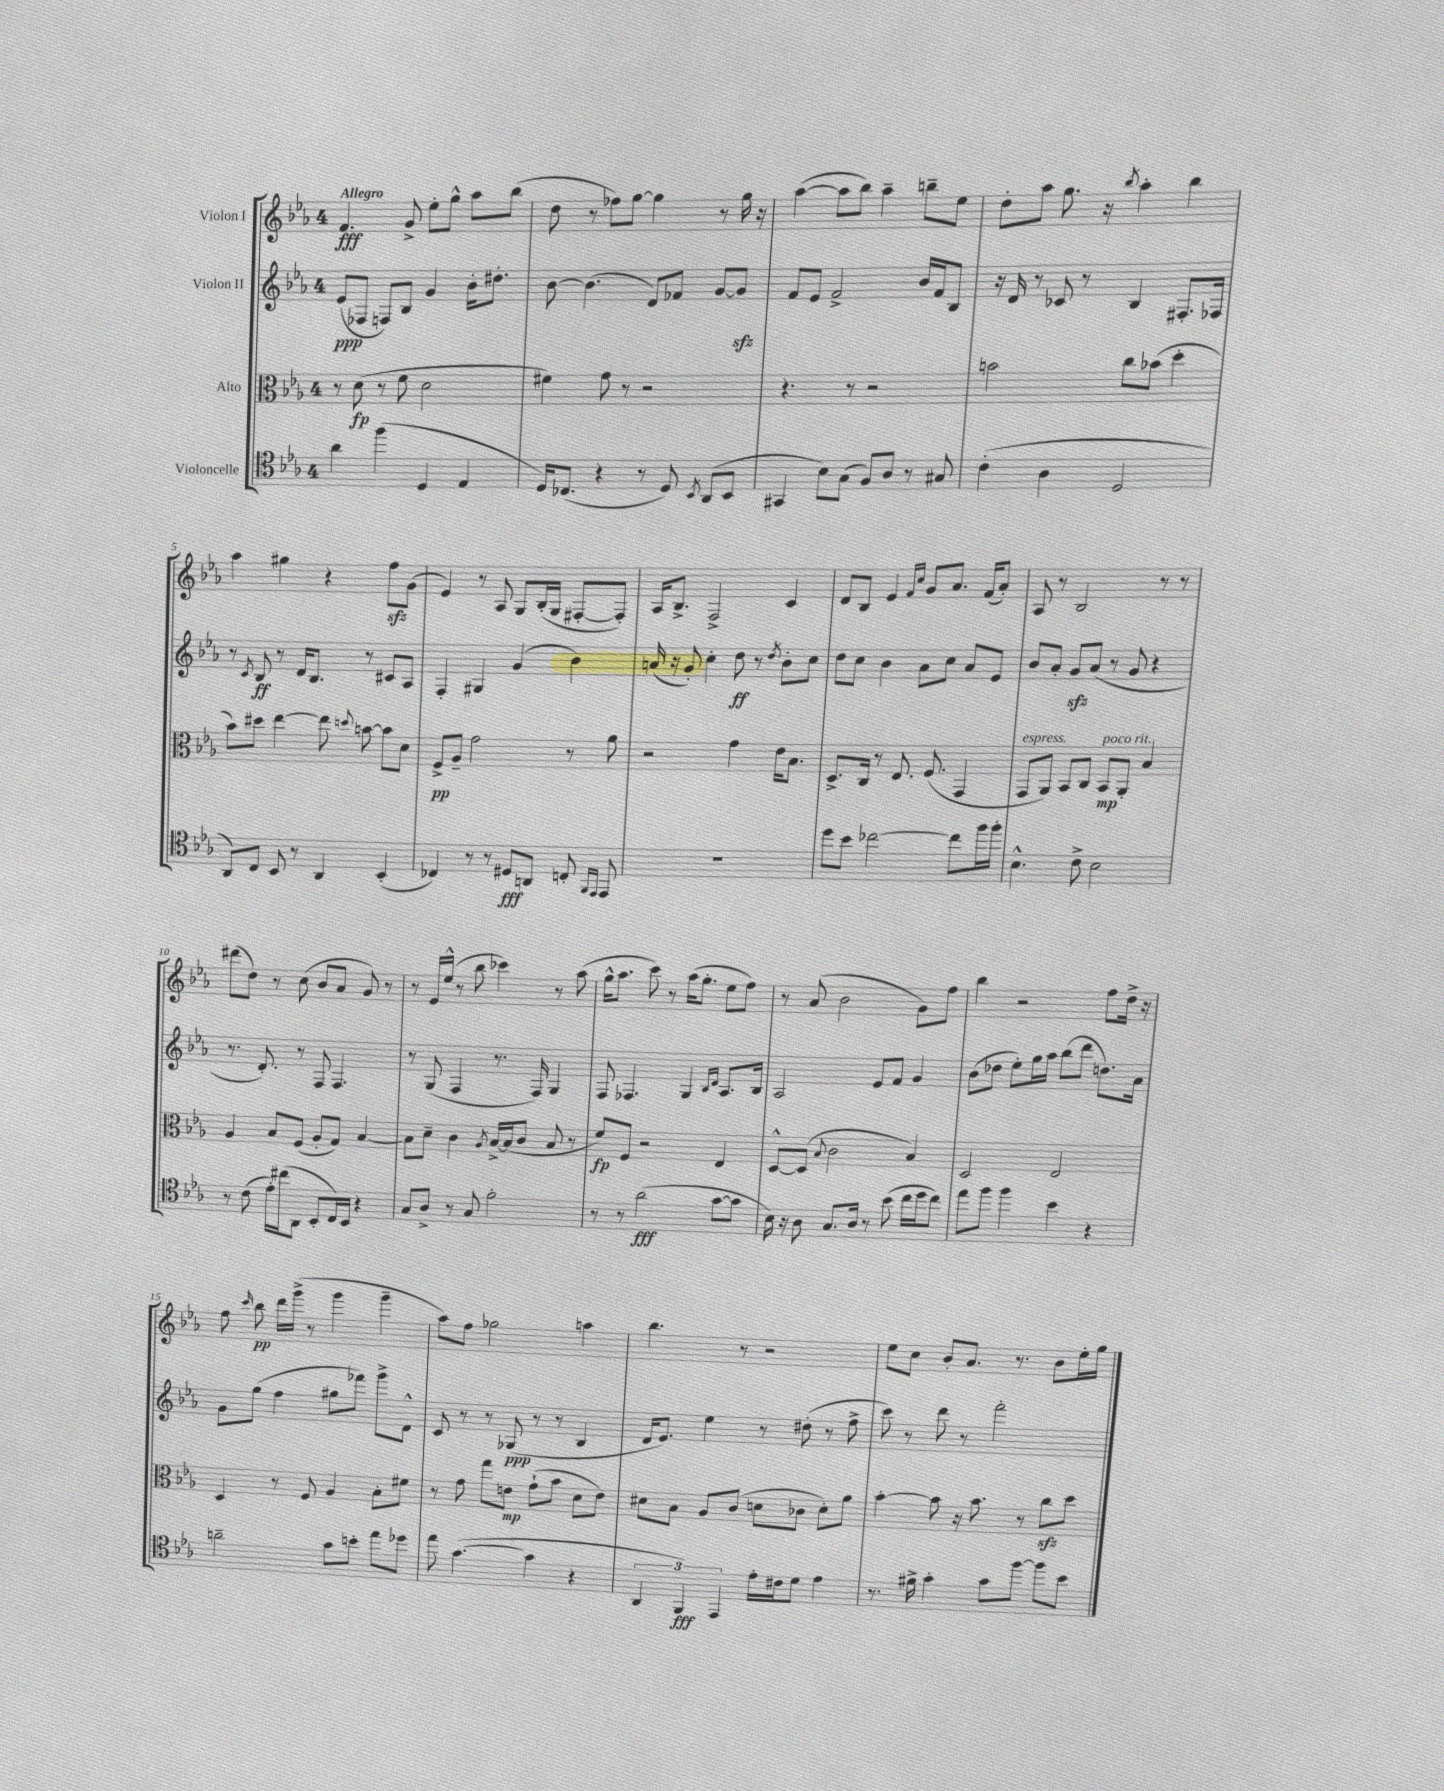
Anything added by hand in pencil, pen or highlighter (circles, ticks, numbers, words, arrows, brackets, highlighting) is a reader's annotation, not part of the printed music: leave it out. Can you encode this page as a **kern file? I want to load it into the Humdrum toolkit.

**kern	**dynam	**kern	**dynam	**kern	**dynam	**kern	**dynam
*part4	*part4	*part3	*part3	*part2	*part2	*part1	*part1
*staff4	*staff4	*staff3	*staff3	*staff2	*staff2	*staff1	*staff1
*I"Violoncelle	*	*I"Alto	*	*I"Violon II	*	*I"Violon I	*
*clefC4	*	*clefC3	*	*clefG2	*	*clefG2	*
*k[b-e-a-]	*	*k[b-e-a-]	*	*k[b-e-a-]	*	*k[b-e-a-]	*
*M4/4	*	*M4/4	*	*M4/4	*	*M4/4	*
=1	=1	=1	=1	=1	=1	=1	=1
!	!	!	!	!	!	!LO:TX:a:B:t=Allegro	!
4a-\	.	8r	.	(8e-/L	ppp	4.f/	fff
.	.	(8d\	fp	8F-X/J	.	.	.
(4ff\	.	8r	.	8Fn/L)	.	.	.
.	.	8f\	.	8B-/J	.	8g^/	.
4D/	.	2d\	.	4g/	.	8ee-'\L	.
.	.	.	.	.	.	8gg^^\J	.
4E-/	.	.	.	16b-'\KL	.	8aa-\L	.
.	.	.	.	8.dd#X'\J	.	.	.
.	.	.	.	.	.	(8bb-\J	.
=2	=2	=2	=2	=2	=2	=2	=2
16D/KL)	.	4f#X\)	.	[8b-\	.	8dd\	.
(8.C-X/J	.	.	.	.	.	.	.
.	.	.	.	(4.b-\]	.	8r	.
4r	.	8g\	.	.	.	8ff-X\L)	.
.	.	8r	.	.	.	[8gg\J	.
8r	.	2r	.	8d/L)	.	4gg\]	.
8D/)	.	.	.	8f-X/J	.	.	.
8qBB-/	.	.	.	.	.	.	.
(8AA-/L	.	.	.	[8g/L	.	8r	.
8BB-/J	.	.	.	8gzz/J]	.	16gg\	.
.	.	.	.	.	.	16r	.
=3	=3	=3	=3	=3	=3	=3	=3
4GG#X/	.	4.r	.	8f/L	.	([4aa-\	.
.	.	.	.	8e-/J	.	.	.
8B-\L)	.	.	.	2f^/	.	8aa-\L]	.
(8G\J	.	8r	.	.	.	8bb-\J)	.
8F/L)	.	2r	.	.	.	4aa-~\	.
8A-/J	.	.	.	.	.	.	.
8r	.	.	.	16b-/LL	.	8bbn~\L	.
.	.	.	.	16f/J	.	.	.
8G#X/	.	.	.	8B-/J	.	8ee-\J	.
=4	=4	=4	=4	=4	=4	=4	=4
(4c'\	.	2bn\	.	16r	.	8dd'\L	.
.	.	.	.	16d/	.	.	.
.	.	.	.	8r	.	8aa-\J	.
4A-\	.	.	.	8c-X/	.	8.gg\	.
.	.	.	.	8r	.	.	.
.	.	.	.	.	.	16r	.
.	.	.	.	.	.	8qbb-/	.
2D/	.	8cc\L	.	4B-/	.	4aa-'\	.
.	.	(8b-X\J	.	.	.	.	.
.	.	4dd'\	.	8.F#X'/L	.	4bb-\	.
.	.	.	.	16F-X/Jk	.	.	.
!!LO:LB:g=z
=5	=5	=5	=5	=5	=5	=5	=5
8AA-/L)	.	8b-\L)	.	8r	.	4aa-\	.
.	.	.	.	8qc/	.	.	.
8C/J	.	8dd#X\J	.	8B-/	ff	.	.
8BB-/	.	[4ee-\	.	8r	.	4gg#X\	.
8r	.	.	.	16d/KL	.	.	.
.	.	.	.	8.B-/J	.	.	.
4AA-/	.	8ee-\]	.	.	.	4r	.
.	.	8qqddn/	.	.	.	.	.
.	.	[8bn\	.	8r	.	.	.
(4BB-'/	.	8b\L]	.	8c#X/L	.	8ffzz\L	.
.	.	8d\J	.	8A-/J	.	(8g\J	.
=6	=6	=6	=6	=6	=6	=6	=6
4C-X/)	.	8F^/L	pp	4F'/	.	4e-/)	.
.	.	8A-~/J	.	.	.	.	.
8r	.	2g\	.	4G#X/	.	8r	.
8r	.	.	.	.	.	8A-/	.
8D#X/L	fff	.	.	(4g/	.	8G/L	.
8AAn/J	.	.	.	.	.	(16B-'/L	.
.	.	.	.	.	.	16G/JJ	.
8Cn'/	.	8r	.	4b-\)	.	[8F#X'/L	.
16qqFF/LL	.	.	.	.	.	.	.
16qqEE-/JJ	.	.	.	.	.	.	.
8EE-/	.	8a-\	.	.	.	8F#'/J])	.
=7	=7	=7	=7	=7	=7	=7	=7
1r	.	2r	.	(16an/	.	16A-/KL	.
.	.	.	.	16r	.	8.B-^/J	.
.	.	.	.	8g'/)	.	.	.
.	.	.	.	4cc'\	.	2F^/	.
.	.	4g\	.	8dd\	ff	.	.
.	.	.	.	8r	.	.	.
.	.	.	.	8qdd/	.	.	.
.	.	16e-\KL	.	8b-'\L	.	4c/	.
.	.	8.B-\J	.	.	.	.	.
.	.	.	.	8cc\J	.	.	.
=8	=8	=8	=8	=8	=8	=8	=8
8dd\L	.	8.D^/L	.	8dd\L	.	8d/L	.
8b-\J	.	.	.	8cc\J	.	8B-/J	.
.	.	16C/Jk	.	.	.	.	.
[2cc-X\	.	8r	.	4b-\	.	4e-/	.
.	.	8.E-/	.	.	.	.	.
.	.	.	.	.	.	16qqf/LL	.
.	.	.	.	.	.	16qqcc/JJ	.
.	.	.	.	8a-\L	.	8g/L	.
.	.	(8.F/	.	.	.	.	.
.	.	.	.	8cc\J	.	8.a-/J	.
8cc-\L]	.	4GG/	.	8a-/L	.	.	.
.	.	.	.	.	.	(16f/KL	.
16ff\L	.	.	.	8e-/J	.	8a-'/J)	.
16ff'\JJ	.	.	.	.	.	.	.
=9	=9	=9	=9	=9	=9	=9	=9
!	!	!LO:TX:a:i:t=espress.	!	!	!	!	!
4.B-^^\	.	8GG/L	.	8b-/L	.	8A-/	.
.	.	8AA-/J)	.	8a-'/J	.	8r	.
.	.	8BB-/L	.	8gzz/L	.	2B-/	.
8c^\	.	8C/J	.	(8a-/J	.	.	.
!	!	!LO:TX:a:i:t=poco rit.	!	!	!	!	!
2B-\	.	8BB-/L	mp	8r	.	.	.
.	.	8AA-'/J	.	8g/	.	.	.
.	.	4B-/	.	4r	.	8r	.
.	.	.	.	.	.	8r	.
!!LO:LB:g=z
=10	=10	=10	=10	=10	=10	=10	=10
8r	.	4A-/	.	8.r	.	(8ddd#X\L	.
(8c\	.	.	.	.	.	8dd\J)	.
.	.	.	.	8.d'/)	.	.	.
16e-'\LL)	.	8B-/L	.	.	.	8r	.
(16cc#X\J	.	.	.	.	.	.	.
8AA-\J	.	(8F/J	.	8r	.	(8cc\	.
8BB-'/L	.	8A-'/L	.	8F/	.	8b-/L	.
16C/L)	.	8G/J)	.	4.F/	.	8a-/J	.
16BB-/JJ	.	.	.	.	.	.	.
4r	.	[4B-/	.	.	.	8g/)	.
.	.	.	.	.	.	8r	.
=11	=11	=11	=11	=11	=11	=11	=11
8G/L	.	8B-\L]	.	8r	.	8r	.
8A-^/J	.	8d~\J	.	(8G/	.	16e-/LL	.
.	.	.	.	.	.	(16ee-^^/JJ	.
8r	.	4c\	.	4F/	.	8r	.
8G/	.	.	.	.	.	8bb-\	.
.	.	8qA-/	.	.	.	.	.
2f'\	.	[16B-^/LL	.	8.r	.	4ccc-X\)	.
.	.	(16B-/J]	.	.	.	.	.
.	.	8c/J	.	.	.	.	.
.	.	.	.	16F/)	.	.	.
.	.	8B-/	.	4G/	.	8r	.
.	.	8r	.	.	.	(8aa-\	.
=12	=12	=12	=12	=12	=12	=12	=12
8r	.	8f/L)	fp	8F/	.	16gg^^\KL	.
.	.	.	.	.	.	8.aa-\J	.
8r	.	8F/J	.	4.F-X/	.	.	.
(2a-\	fff	2r	.	.	.	8ccc\)	.
.	.	.	.	.	.	8r	.
.	.	.	.	4G/	.	(16aa-\KL	.
.	.	.	.	.	.	8.gg'\J	.
.	.	.	.	16qqB-/LL	.	.	.
.	.	.	.	16qqd/JJ	.	.	.
[8g\L	.	4E-/	.	8.A-/L	.	8ee-\L	.
8g\J]	.	.	.	.	.	8ff\J)	.
.	.	.	.	16B-/Jk	.	.	.
=13	=13	=13	=13	=13	=13	=13	=13
16B-\)	.	[8D^^/L	.	2A-/	.	8r	.
16r	.	.	.	.	.	.	.
8A-\	.	(8D/J]	.	.	.	(8a-/	.
.	.	8qqB-/	.	.	.	.	.
8.G/L	.	2c\	.	.	.	2b-\	.
16A-/Jk	.	.	.	.	.	.	.
8r	.	.	.	8e-/L	.	.	.
(8b-\	.	.	.	8f/J	.	.	.
16cc\LL	.	4B-/)	.	4g/	.	8g\L)	.
16dd\J	.	.	.	.	.	.	.
8cc\J)	.	.	.	.	.	8ff\J	.
=14	=14	=14	=14	=14	=14	=14	=14
8ee-\L	.	2D/	.	(8b-\L	.	4bb-\	.
8ff\J	.	.	.	8dd-X\J	.	.	.
4ff\	.	.	.	8ee-'\L)	.	2r	.
.	.	.	.	16gg\L	.	.	.
.	.	.	.	16aa-\JJ	.	.	.
4b-\	.	2E-/	.	(8bb-\L	.	.	.
.	.	.	.	8ddd\J	.	.	.
4r	.	.	.	8.ddn\L)	.	8ff\L	.
.	.	.	.	.	.	16dd^\Jk	.
.	.	.	.	16a-\Jk	.	16r	.
!!LO:LB:g=z
=15	=15	=15	=15	=15	=15	=15	=15
2an~\	.	4D/	.	8g\L	.	8ff\	.
.	.	.	.	.	.	16qqccc/	.
.	.	.	.	(8gg\J	.	8bb-\	pp
.	.	8r	.	4ff\	.	16ddd\LL	.
.	.	.	.	.	.	(16ggg^\JJ	.
.	.	8F/	.	.	.	8r	.
8g\L	.	4A-/	.	8gg#X\L	.	4ggg\	.
8bn'\J	.	.	.	8fff-X\J)	.	.	.
8ee-\L	.	8B-'\L	.	8ggg^\L	.	4ggg~\	.
8dd-X\J	.	8f#X\J	.	8d^^\J	.	.	.
=16	=16	=16	=16	=16	=16	=16	=16
8ee-\	.	8r	.	8c/	.	8aa-\L)	.
([4.g\	.	8g\	.	8r	.	8ff\J	.
.	.	8gg\L	.	8r	.	2gg-X\	.
.	.	8en\J	mp	(8G-X/	ppp	.	.
4g\]	.	(8g`\L	.	8r	.	.	.
.	.	8b-\J	.	8r	.	.	.
4r	.	8d\L	.	4B-/	.	4aan\	.
.	.	8e\J)	.	.	.	.	.
=17	=17	=17	=17	=17	=17	=17	=17
6AA-/	.	8d#X\L	.	16d/KL	.	4.bb-\	.
.	.	.	.	8.e-/J)	.	.	.
.	.	8B-\J	.	.	.	.	.
6FF/)	fff	.	.	.	.	.	.
.	.	8A-/L	.	4ee-\	.	.	.
6EE-/	.	.	.	.	.	.	.
.	.	(8c/J	.	.	.	8r	.
16e-'\LL	.	8dn\L	.	8r	.	2r	.
16c#X\J	.	.	.	.	.	.	.
8d\J	.	8c-X\J	.	(8dd#X'\	.	.	.
4e-\	.	8d'\L)	.	8r	.	.	.
.	.	8a-\J	.	8ff^\	.	.	.
=18	=18	=18	=18	=18	=18	=18	=18
8.r	.	[4b-'\	.	8ccc\)	.	8ee-\L	.
.	.	.	.	8r	.	8cc\J	.
16f#X^\	.	.	.	.	.	.	.
4g'\	.	8b-\]	.	8ddd\	.	8b-'/L	.
.	.	16r	.	8r	.	8.a-/J	.
.	.	8.b-\	.	.	.	.	.
8g\L	.	.	.	2fff'\	.	.	.
.	.	.	.	.	.	8.r	.
[8ff\J	.	8r	.	.	.	.	.
8ff\L]	.	8cczz\L	.	.	.	8b-\L	.
8b-\J	.	8dd\J	.	.	.	16ee-'\L	.
.	.	.	.	.	.	16gg\JJ	.
==	==	==	==	==	==	==	==
*-	*-	*-	*-	*-	*-	*-	*-
